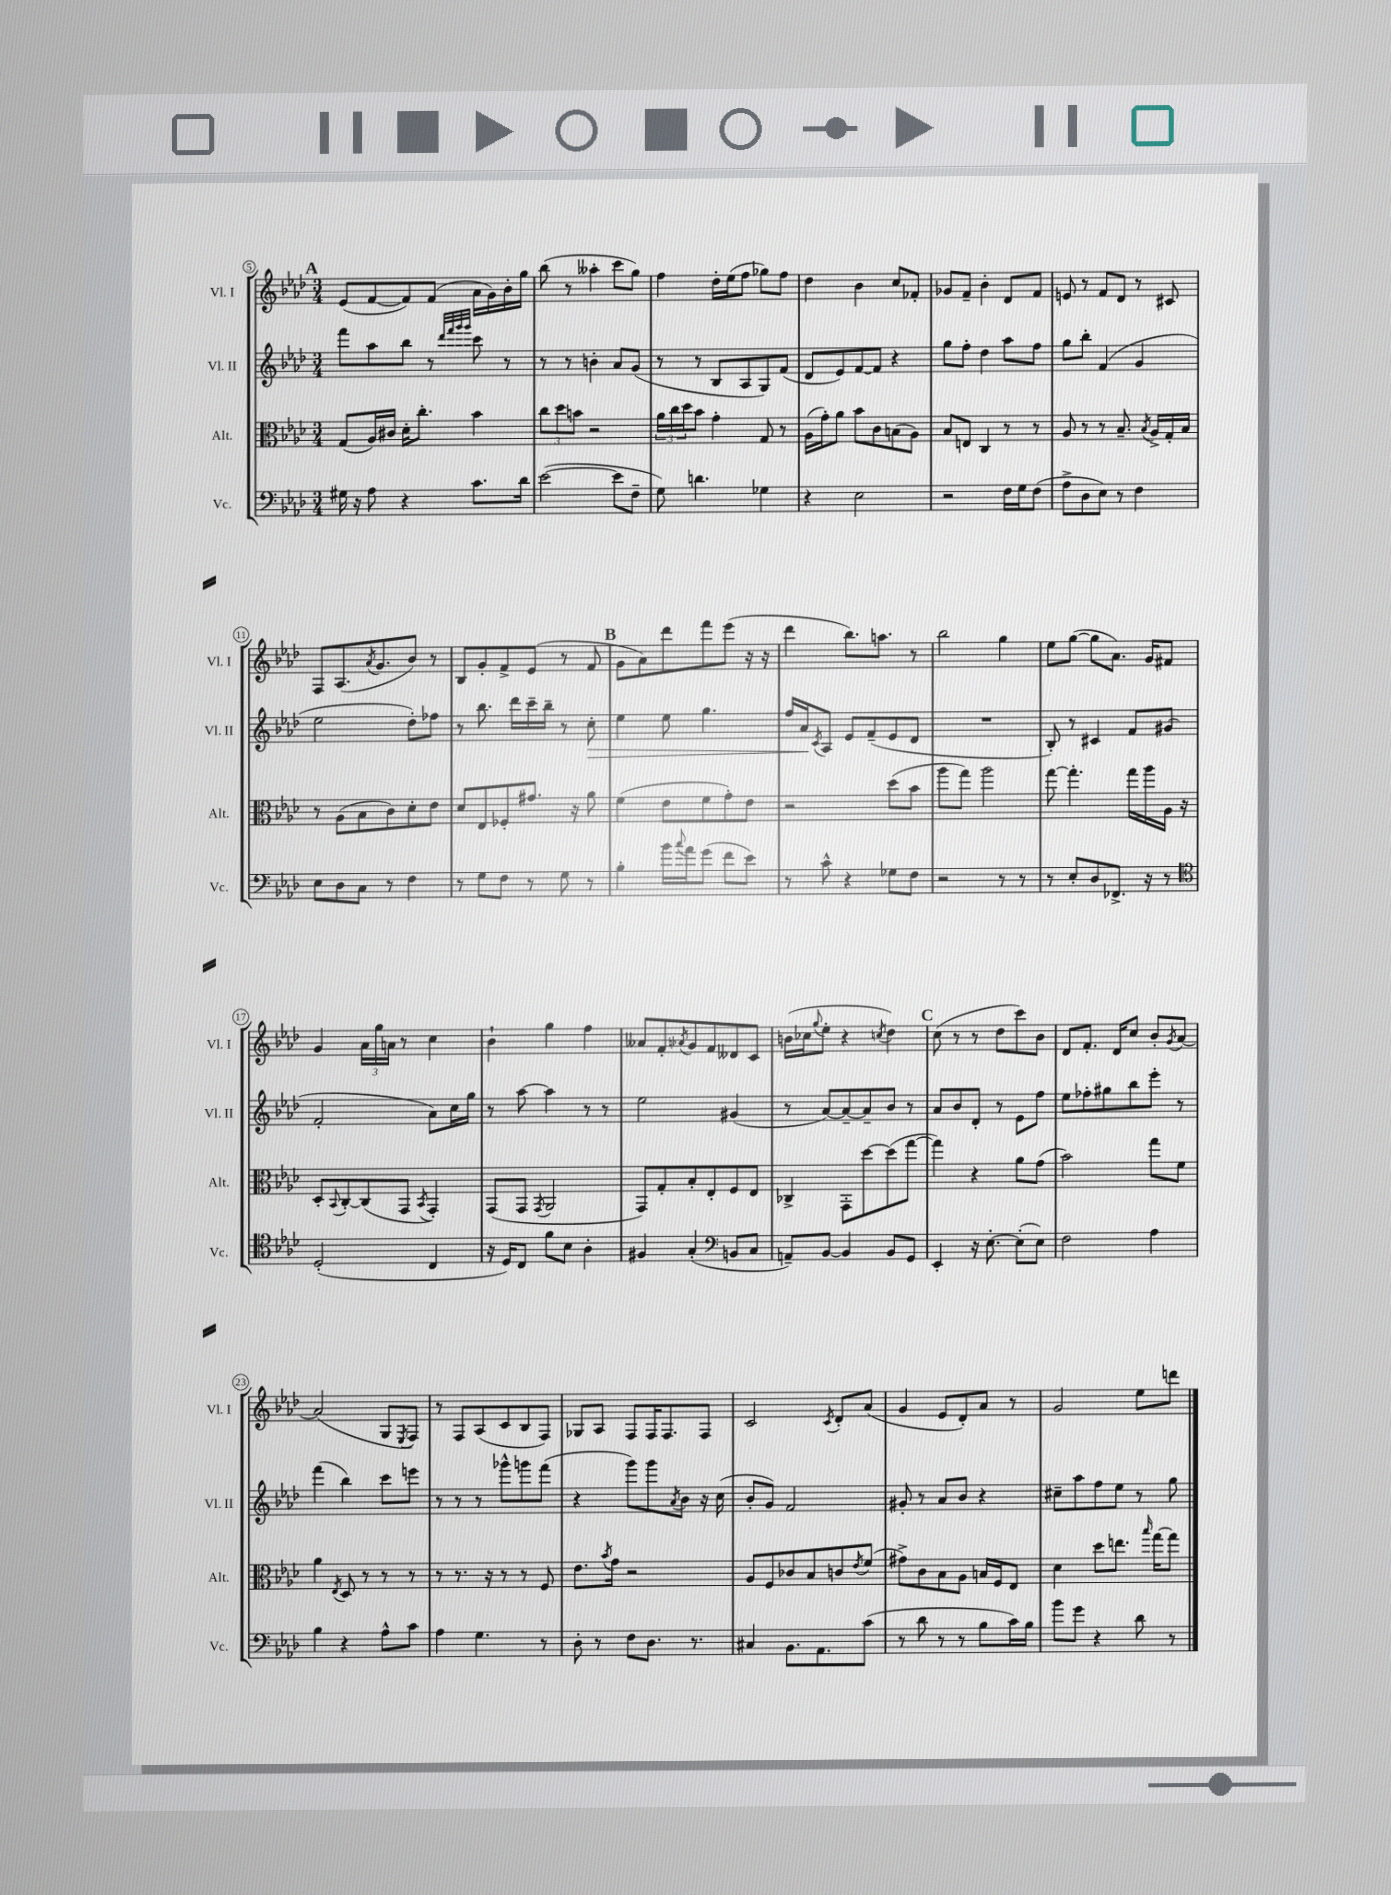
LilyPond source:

<<
\new StaffGroup <<
\new Staff = "s0" \with { instrumentName = "Vl. I" shortInstrumentName = "Vl. I" } {
    \clef treble \key aes \major \numericTimeSignature \time 3/4
    \mark \markup { \bold "A" } ees'8( f'8~ f'8) f'8( aes'16 g'16) bes'16-. g''16 |
    bes''8( r8 aeses''4-. c'''8 g''8) |
    f''4 des''16-. ees''16( f''8 ges''8) f''8 |
    des''4 bes'4 c''8 fes'8-. |
    ges'8 f'8-- bes'4-. des'8 f'8 |
    e'8 r8 f'8 des'8 r8 cis'8 |
    f8 aes8.( \acciaccatura { aes'8 } g'8. bes'8) r8 |
    bes8 g'8-. f'8-> ees'8( r8 f'8 |
    \mark \markup { \bold "B" } g'8 aes'8) des'''8 f'''8 ees'''8( r16 r16 |
    des'''4 bes''8.) a''8. r8 |
    bes''2 g''4 |
    ees''8 g''8~( g''8 aes'8.) g'16 fis'8 |
    g'4 \tuplet 3/2 { aes'16 g''16 a'16 } r8 c''4 |
    bes'4-! g''4 f''4 |
    aeses'8 f'8-. \acciaccatura { aes'8 } g'8 f'8 deses'8 c'8 |
    b'16( ces''16 \appoggiatura { g''8 } ees''8-. r4 \acciaccatura { c''8 } des''4) |
    \mark \markup { \bold "C" } c''8( r8 r8 des''8 c'''8) bes'8 |
    des'8 f'8.-. des'16 c''8 bes'8-. \acciaccatura { g'8 } aes'8~ |
    aes'2( g8 \acciaccatura { ees8 } f8) |
    r8 f8 aes8( c'8 bes8 f8) |
    ges8 aes8 f8 f16 f8. f8 |
    c'2 \acciaccatura { c'8 } des'8-. aes'8( |
    g'4 ees'8 des'8-.) aes'8 r8 |
    g'2 ees''8 d'''8 \bar "|." |
}
\new Staff = "s1" \with { instrumentName = "Vl. II" shortInstrumentName = "Vl. II" } {
    \clef treble \key aes \major \numericTimeSignature \time 3/4
    \mark \markup { \bold "A" } f'''8 aes''8 bes''8 r8 \grace { des'''32 f'''32 g'''32 g'''32 } c'''8 r8 |
    r8 r8 b'4-. aes'8 g'8( |
    r8 r8 bes8 aes8 g8) f'8( |
    des'8 ees'8) f'8~ f'8 r4 |
    g''8 f''8-. des''4 aes''8 f''8 |
    g''8 bes''8-. f'4( g'4 |
    ees''2 des''8-.) fes''8 |
    r8 bes''8. des'''16 c'''16-- bes''16-- r8 c''8-.\> |
    \mark \markup { \bold "B" } ees''4 ees''8 g''4. |
    f''16 aes'16\! \acciaccatura { c'8 } aes8 ees'8 f'8--( ees'8 des'8 |
    R2. |
    bes8-.) r8 cis'4 f'8 gis'8( |
    f'2-. aes'8) c''16 g''16 |
    r8 aes''8~ aes''4 r8 r8 |
    ees''2 gis'4( |
    r8 aes'8~) aes'8~-- aes'8-- bes'8 r8 |
    \mark \markup { \bold "C" } aes'8 bes'8 des'8-. r8 ees'8 f''8 |
    ees''8 fes''8-. gis''8 bes''8 ees'''8-. r8 |
    f'''4( bes''4) c'''8 e'''8 |
    r8 r8 r8 ges'''8-^ g'''8 f'''8( |
    r4 g'''8) g'''8 \acciaccatura { aes'8 } bes'8 r16 c''16( |
    bes'8-. g'8) f'2 |
    gis'8-. r8 aes'8 bes'8 r4 |
    cis''8-- aes''8 f''8 ees''8 r8 g''8 \bar "|." |
}
\new Staff = "s2" \with { instrumentName = "Alt." shortInstrumentName = "Alt." } {
    \clef alto \key aes \major \numericTimeSignature \time 3/4
    \mark \markup { \bold "A" } g8( aes16) cis'16 des'16-. c''8.-. bes'4 |
    \tuplet 3/2 { c''8 des''8 b'8 } r2 |
    \tuplet 3/2 { aes'16 c''16 des''16 } bes'8 g'4-. g8 r8 |
    aes16( g'16-.) aes'8 bes'8 c'8 b8( aes8) |
    bes8 e8 c4 r8 r8 |
    aes8 r8 r8 bes8.-- \acciaccatura { bes8 } aes16-> g16-. bes16 |
    r8 aes8( bes8 c'8) des'8-. ees'8 |
    des'8 ees8 fes8-. gis'8. r16 aes'8 |
    \mark \markup { \bold "B" } f'4( ees'8 f'8 g'8-.) ees'8 |
    r2 des''8( bes'8 |
    aes''8 g''8) aes''2 |
    g''8~ g''4.-. g''16 aes''16 aes16 r16 |
    des8-. \appoggiatura { bes,8 } c8~-. c8( g,8 \acciaccatura { bes,8 } g,4-.) |
    g,8( g,8 \acciaccatura { g,8 } aes,2 |
    g,8) g8-. bes8-. ees8-. f8 ees8 |
    ces4-> g,8-. des''8~ des''8( g''8~ |
    \mark \markup { \bold "C" } g''4) r4 aes'8 g'8( |
    bes'2) g''8 f'8 |
    aes'4 \acciaccatura { ees8 } des8 r8 r8 r8 |
    r8 r8. r16 r8 r8 f8 |
    ees'8. \acciaccatura { bes'8 } g'16 r2 |
    aes8 f8 ces'8 bes8 c'8 \acciaccatura { ees'8 } f'8( |
    gis'8->) c'8 bes8 aes8 b16 f16 ees8 |
    des'4 des''8 e''8. \grace { bes''16 } g''16~ g''8 \bar "|." |
}
\new Staff = "s3" \with { instrumentName = "Vc." shortInstrumentName = "Vc." } {
    \clef bass \key aes \major \numericTimeSignature \time 3/4
    \mark \markup { \bold "A" } gis16 r16 aes8 r4 c'8. des'16 |
    ees'2~( ees'8 f8-- |
    g8) d'4. ges4 |
    r4 ees2 |
    r2 f16 g16 f8( |
    aes8-> des8 ees8) r8 f4 |
    ees8 des8 c8 r8 f4 |
    r8 g8 f8 r8 g8 r8 |
    \mark \markup { \bold "B" } bes4-. bes'16 \appoggiatura { c''8 } aes'16 g'8( f'8 ees'8) |
    r8 c'8-^ r4 ges8 f8 |
    r2 r8 r8 |
    r8 ees8-. des8 fes,8.-> r16 r8 |
    \clef tenor des2-.( c4 |
    r16 des16) c8 f'8 bes8 aes4-. |
    fis4 g4-.( \clef bass b,8 c8 |
    a,8--) bes,8~ bes,4 bes,8 g,8 |
    \mark \markup { \bold "C" } ees,4-. r16 ees8.~-. ees8-.( ees8) |
    f2 aes4 |
    bes4 r4 aes8-^ c'8 |
    aes4 g4. r8 |
    des8-. r8 f8 des8. r8. |
    cis4 bes,8. aes,8. c'8( |
    r8 des'8 r8 r8 bes8 c'16) bes16 |
    bes'8 g'8 r4 des'8 r8 \bar "|." |
}
>>
>>
\layout { \context { \Score currentBarNumber = #5 \override BarNumber.stencil = #(make-stencil-circler 0.1 0.3 ly:text-interface::print) } }
